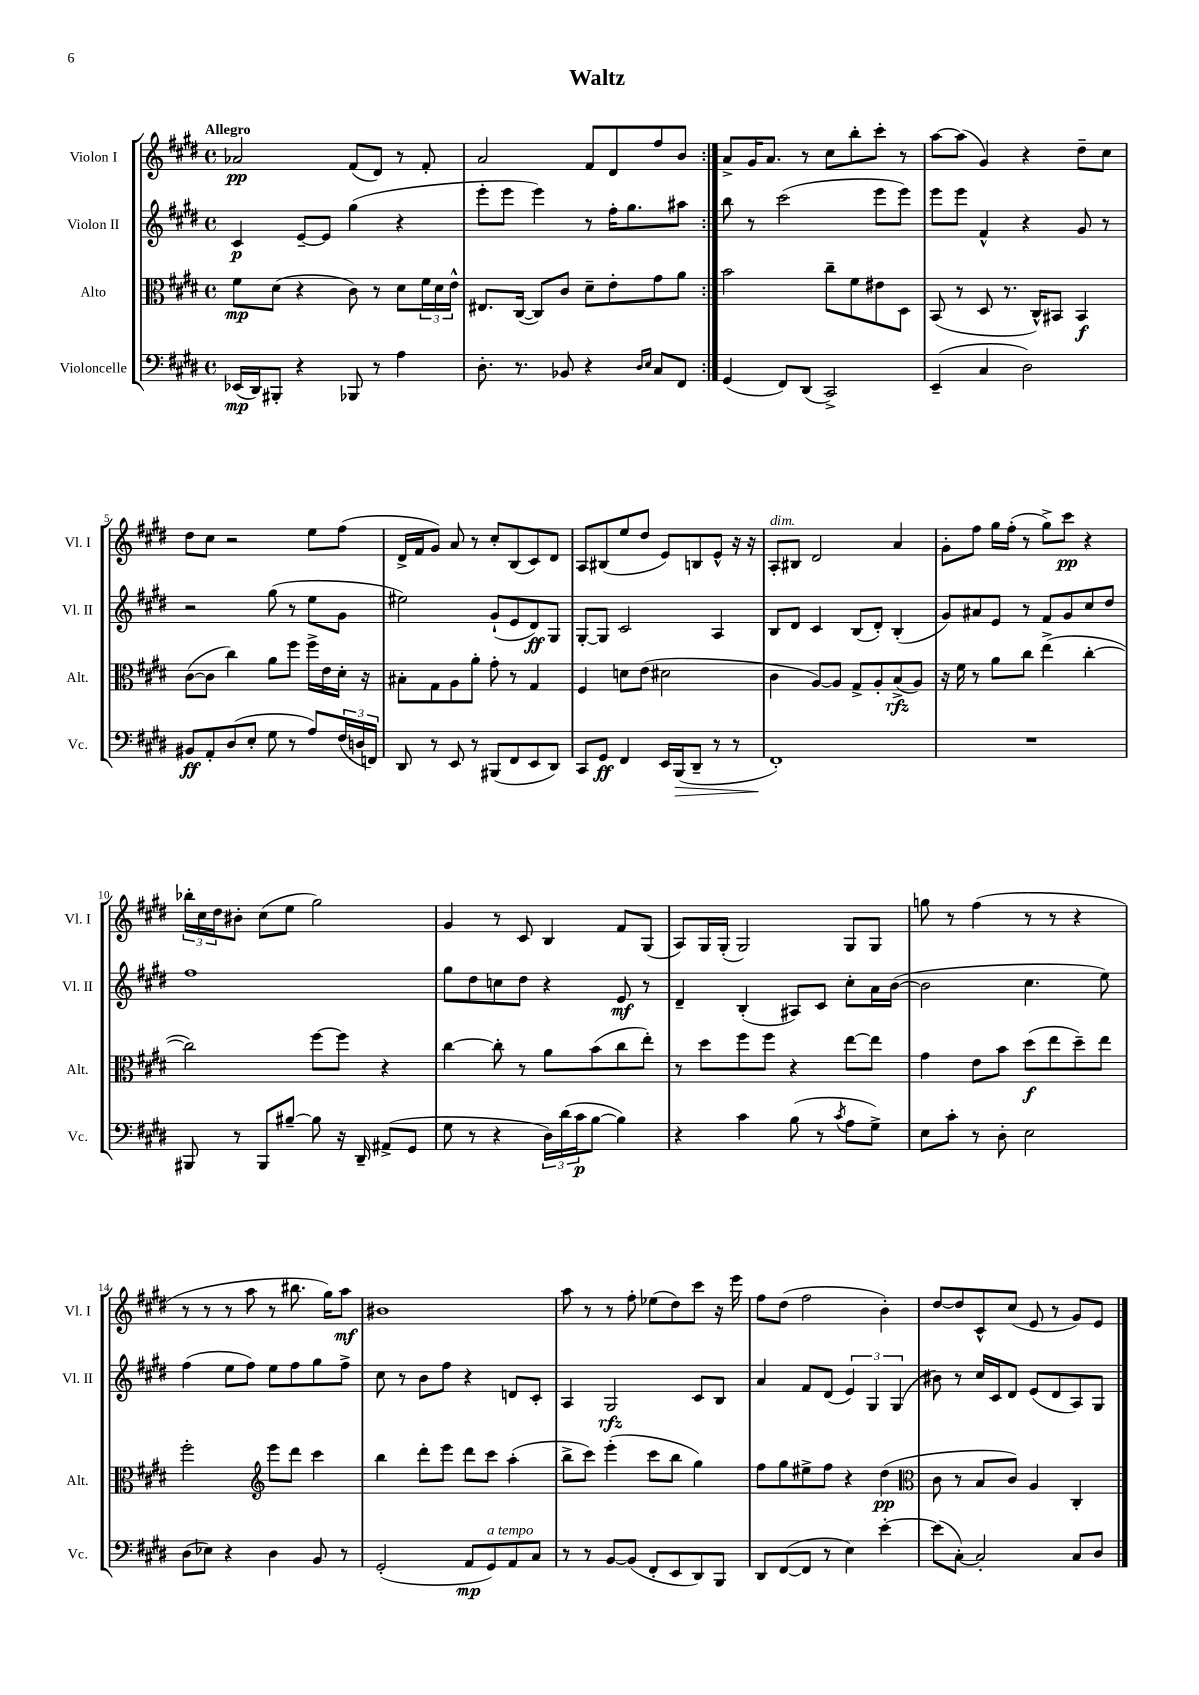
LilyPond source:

\header { title = "Waltz" }
<<
\new StaffGroup <<
\new Staff = "s0" \with { instrumentName = "Violon I" shortInstrumentName = "Vl. I" } {
    \clef treble \key e \major \defaultTimeSignature \time 4/4 \tempo "Allegro"
    \repeat volta 2 { aes'2\pp fis'8( dis'8) r8 fis'8-. |
    a'2 fis'8 dis'8 fis''8 b'8 | }
    a'8-> gis'16 a'8. r8 cis''8 b''8-. cis'''8-. r8 |
    a''8~ a''8( gis'4) r4 dis''8-- cis''8 |
    dis''8 cis''8 r2 e''8 fis''8( |
    dis'16-> fis'16 gis'8) a'8 r8 cis''8-. b8( cis'8) dis'8 |
    a8 bis8( e''8 dis''8 e'8) b8 e'8-^ r16 r16 |
    a8-.^\markup { \italic "dim." } bis8 dis'2 a'4 |
    gis'8-. fis''8 gis''16 fis''16-.( r8 gis''8->) cis'''8\pp r4 |
    \tuplet 3/2 { bes''16-. cis''16 dis''16 } bis'8-. cis''8( e''8 gis''2) |
    gis'4 r8 cis'8 b4 fis'8 gis8( |
    a8) gis16 gis16-.( gis2) gis8 gis8 |
    g''8 r8 fis''4( r8 r8 r4 |
    r8 r8 r8 a''8 r8 bis''8. gis''16) a''8\mf |
    bis'1 |
    a''8 r8 r8 fis''8-. ees''8( dis''8) cis'''8 r16 e'''16 |
    fis''8 dis''8( fis''2 b'4-.) |
    dis''8~ dis''8 cis'8-^ cis''8( e'8 r8 gis'8) e'8 \bar "|." |
}
\new Staff = "s1" \with { instrumentName = "Violon II" shortInstrumentName = "Vl. II" } {
    \clef treble \key e \major \defaultTimeSignature \time 4/4
    \repeat volta 2 { cis'4\p e'8~-- e'8 gis''4( r4 |
    e'''8-. e'''8 e'''4) r8 fis''16-. gis''8. ais''8 | }
    b''8 r8 cis'''2( e'''8 e'''8) |
    e'''8 e'''8 fis'4-^ r4 gis'8 r8 |
    r2 gis''8( r8 e''8 gis'8 |
    eis''2) gis'8-!( e'8 dis'8\ff) gis8 |
    gis8~-. gis8 cis'2 a4 |
    b8 dis'8 cis'4 b8( dis'8-.) b4-.( |
    gis'8) ais'8 e'8 r8 fis'8 gis'8 cis''8 dis''8 |
    fis''1 |
    gis''8 dis''8 c''8 dis''8 r4 e'8\mf r8 |
    dis'4-- b4-.( ais8) cis'8 cis''8-. a'16 b'16~( |
    b'2 cis''4. e''8) |
    fis''4( e''8 fis''8) e''8 fis''8 gis''8 fis''8-> |
    cis''8 r8 b'8 fis''8 r4 d'8 cis'8-. |
    a4 gis2\rfz cis'8 b8 |
    a'4 fis'8 dis'8( \tuplet 3/2 { e'4) gis4 gis4( } |
    bis'8) r8 cis''16 cis'16 dis'8 e'8( dis'8 a8) gis8 \bar "|." |
}
\new Staff = "s2" \with { instrumentName = "Alto" shortInstrumentName = "Alt." } {
    \clef alto \key e \major \defaultTimeSignature \time 4/4
    \repeat volta 2 { fis'8\mp dis'8( r4 cis'8) r8 dis'8 \tuplet 3/2 { fis'16 dis'16 e'16-^ } |
    eis8. cis16~( cis8) cis'8 dis'8-- e'8-. gis'8 a'8 | }
    b'2 cis''8-- fis'8 eis'8 dis8 |
    b,8( r8 dis8 r8. cis16-^) bis,8 bis,4\f |
    cis'8~( cis'8 cis''4) a'8 fis''8 fis''16-> e'16 dis'16-. r16 |
    bis8-. gis8 a8 a'8-. gis'8-. r8 gis4 |
    fis4 d'8 e'8( dis'2 |
    cis'4 a8~) a8 gis8-> a8-. b8->\rfz( a8) |
    r16 fis'16 r8 a'8 cis''8 e''4->( cis''4~-. |
    cis''2) fis''8~ fis''8 r4 |
    cis''4~ cis''8-. r8 a'8 b'8( cis''8 e''8-.) |
    r8 dis''8 fis''8 fis''8 r4 e''8~ e''8 |
    gis'4 e'8 b'8 dis''8\f( e''8 dis''8--) e''8 |
    fis''2-. \clef treble e'''8 dis'''8 cis'''4 |
    b''4 dis'''8-. e'''8 dis'''8 cis'''8 a''4-.( |
    b''8-> cis'''8) e'''4-.( cis'''8 b''8 gis''4) |
    fis''8 gis''8 eis''8-> fis''8 r4 dis''4\pp( |
    \clef alto cis'8 r8 b8 cis'8) a4 cis4-. \bar "|." |
}
\new Staff = "s3" \with { instrumentName = "Violoncelle" shortInstrumentName = "Vc." } {
    \clef bass \key e \major \defaultTimeSignature \time 4/4
    \repeat volta 2 { ees,16\mp( dis,16) bis,,8-. r4 bes,,8 r8 a4 |
    dis8.-. r8. bes,8 r4 \grace { dis16 e16 } cis8 fis,8 | }
    gis,4( fis,8) dis,8( cis,2->) |
    e,4--( cis4 dis2) |
    bis,8\ff a,8-. dis8( e8-. gis8 r8 a8) \tuplet 3/2 { fis16( d16 f,16) } |
    dis,8 r8 e,8 r8 bis,,8( fis,8 e,8 dis,8) |
    cis,8 gis,8\ff fis,4 e,16 b,,16\>( dis,8-- r8 r8 |
    fis,1-.\!) |
    R1 |
    bis,,8 r8 bis,,8 bis8~-- bis8 r16 dis,16-- ais,8->( gis,8 |
    gis8 r8 r4 \tuplet 3/2 { dis16) dis'16( cis'16\p } b8~ b4) |
    r4 cis'4 b8( r8 \acciaccatura { cis'8 } a8 gis8->) |
    e8 cis'8-. r8 dis8-. e2 |
    dis8( ees8) r4 dis4 b,8 r8 |
    gis,2-.( a,8\mp gis,8^\markup { \italic "a tempo" }) a,8 cis8 |
    r8 r8 b,8~ b,8( fis,8-. e,8 dis,8) b,,8 |
    dis,8 fis,8~( fis,8 r8 e4) e'4~-. |
    e'8( cis8~-.) cis2-. cis8 dis8 \bar "|." |
}
>>
>>
